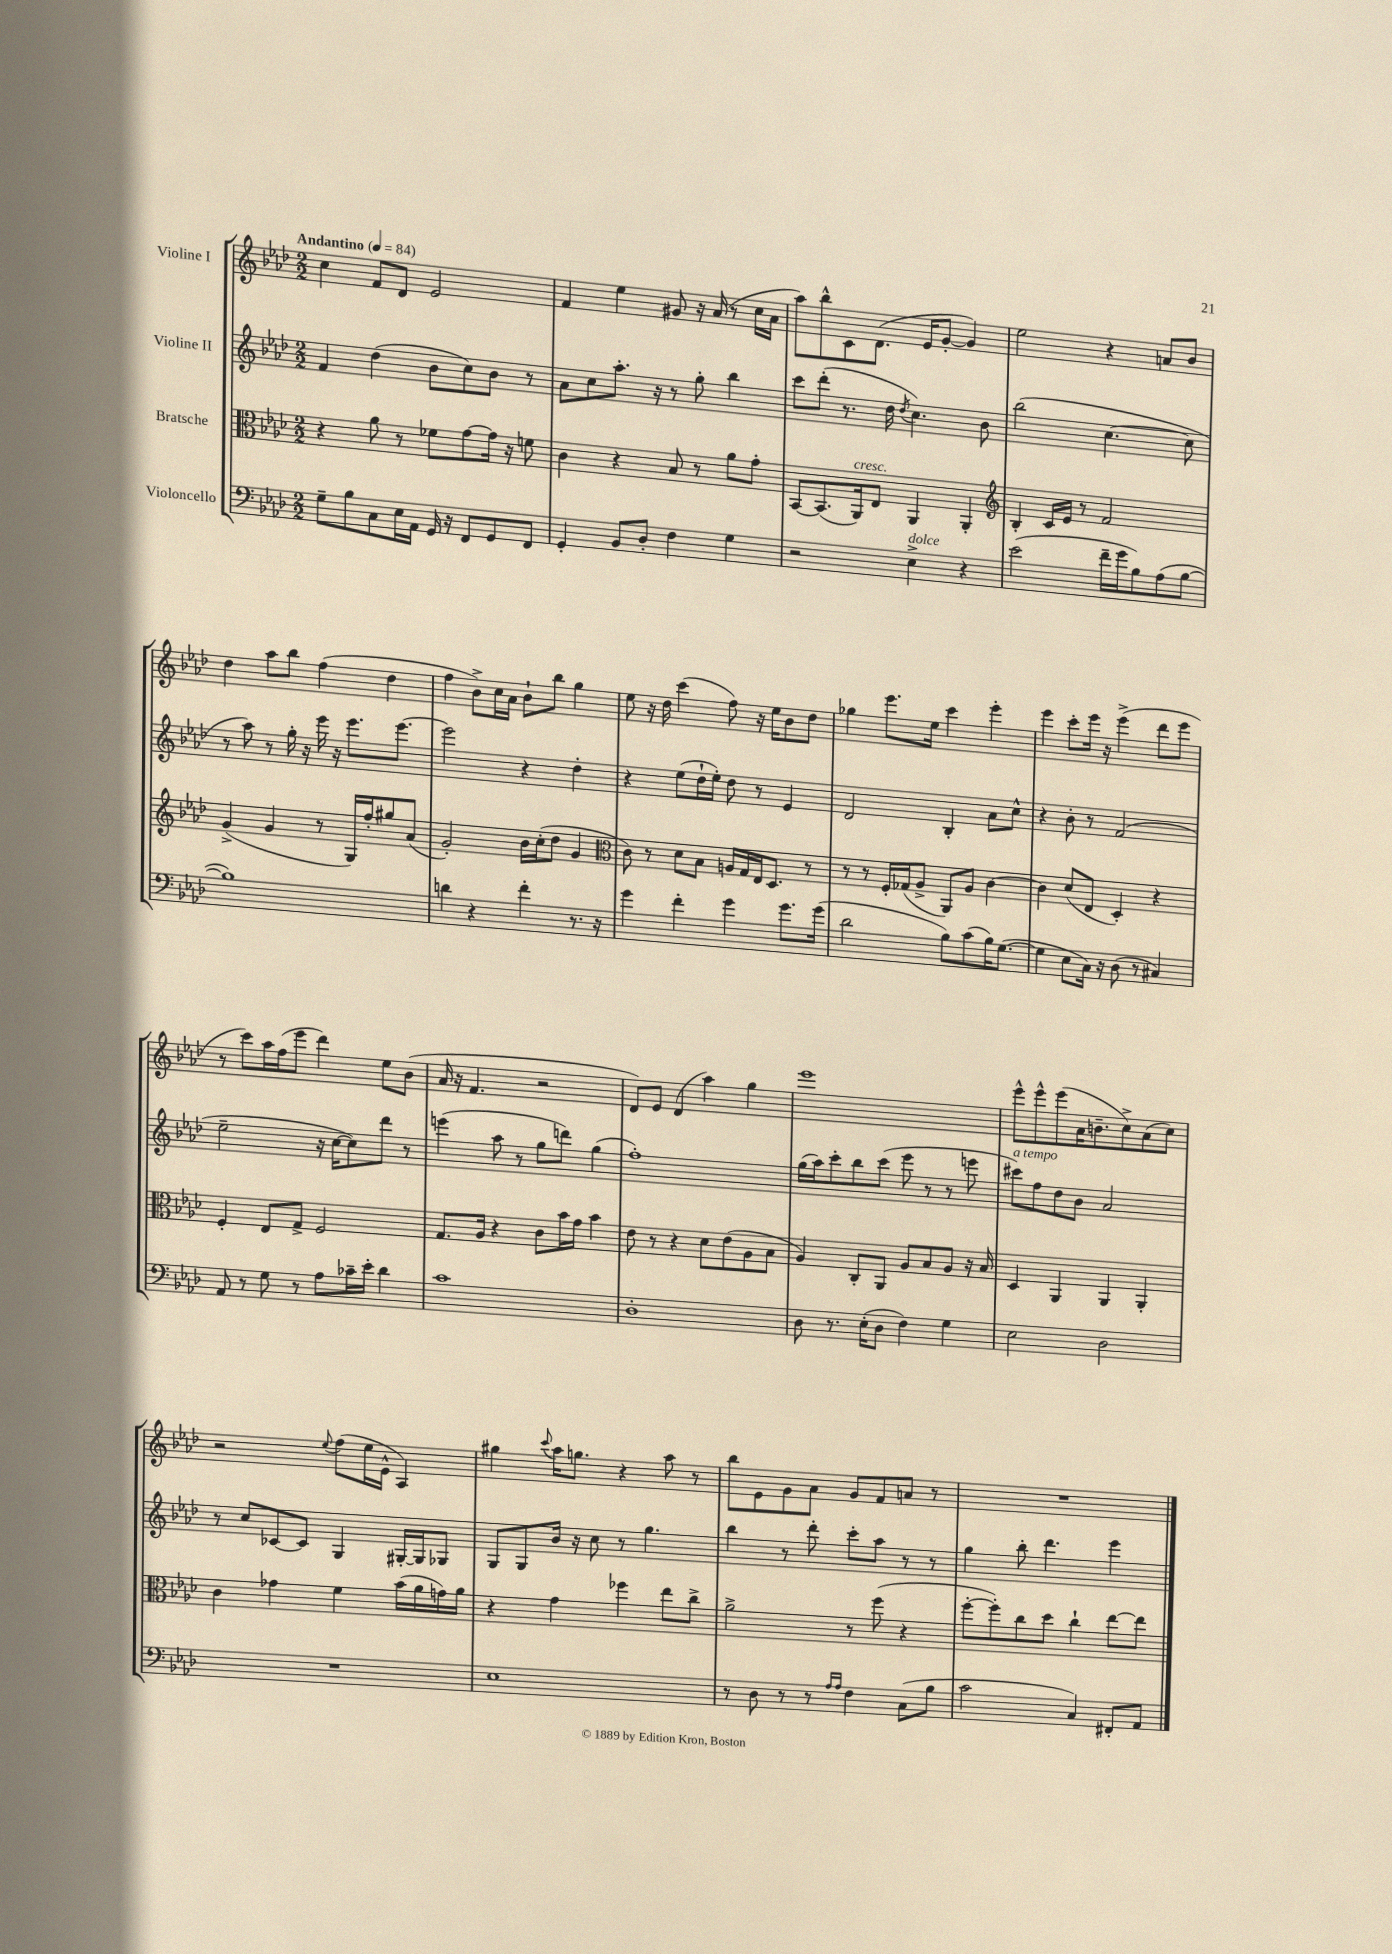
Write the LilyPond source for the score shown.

<<
\new StaffGroup <<
\new Staff = "s0" \with { instrumentName = "Violine I" } {
    \clef treble \key aes \major \numericTimeSignature \time 2/2 \tempo "Andantino" 4 = 84
    c''4 f'8 des'8 ees'2 |
    f'4 ees''4 gis'8 r16 aes'16( r8 c''16 aes'16 |
    aes''8) bes''8-^ c'8 des'8.( ees'16 g'8~-. g'4) |
    ees''2 r4 a'8 bes'8 |
    des''4 aes''8 bes''8 f''4( des''4 |
    f''4 bes'8->) c''16 aes'16 bes'8-! bes''8 g''4 |
    ees''8 r16 des''16 c'''4( f''8) r16 ees''16 bes'8 des''8 |
    ges''4 ees'''8. ees''16 c'''4 ees'''4-. |
    ees'''4 c'''8-. ees'''16 r16 ees'''4->( des'''8 ees'''8 |
    r8 c'''8) aes''16 f''16( ees'''8 des'''4) ees''8 bes'8( |
    aes'16 r16 f'4. r2 |
    des'8) ees'8 des'4( aes''4) g''4 |
    ees'''1 |
    ees'''8-^ ees'''8-^ ees'''8( aes'16 b'8.-- c''8->) aes'8( c''8) |
    r2 \appoggiatura { ees''8 } f''8( ees''16 ees'16-^ aes4) |
    gis''4 \appoggiatura { c'''8 } aes''16 g''8. r4 aes''8 r8 |
    bes''8 ees'8 g'8 aes'8 g'8 f'8 a'8 r8 |
    R1 \bar "|." |
}
\new Staff = "s1" \with { instrumentName = "Violine II" } {
    \clef treble \key aes \major \numericTimeSignature \time 2/2
    f'4 des''4( bes'8 c''8) bes'8 r8 |
    aes'8 c''8 aes''8.-. r16 r8 g''8-. bes''4 |
    c'''8 des'''8-.( r8. des''16 \acciaccatura { des''8 } c''4.) bes'8 |
    bes''2( c''4.~ c''8 |
    r8 aes''8) r8 g''16-. r16 ees'''16 r16 ees'''8. ees'''8.~ |
    ees'''2 r4 des''4-. |
    r4 ees''8( des''16-! ees''16-.) des''8 r8 ees'4 |
    des'2 bes4-. aes'8 c''8-^ |
    r4 bes'8-. r8 f'2( |
    ees''2-- r16 c''16~ c''8) des'''8 r8 |
    e'''4( aes''8 r8 g''8 d'''8) g''4( |
    f''1-.) |
    g''16( aes''16) c'''8-. bes''8 c'''8( ees'''8 r8 r8 e'''8 |
    cis'''8^\markup { \italic "a tempo" }) f''8 des''8 bes'8 aes'2 |
    r8 c''8 ces'8~ ces'8 g4 gis16~-. gis16 ges8 |
    g8 g8 bes'16 r16 c''8 r8 g''4. |
    bes''4 r8 des'''8-. c'''8-. aes''8 r8 r8 |
    g''4 bes''8-. des'''4. ees'''4 \bar "|." |
}
\new Staff = "s2" \with { instrumentName = "Bratsche" } {
    \clef alto \key aes \major \numericTimeSignature \time 2/2
    r4 aes'8 r8 fes'8 g'8~ g'16 r16 f'8 |
    c'4 r4 bes8 r8 aes'8 g'8-. |
    bes,8~ bes,8.( aes,16^\markup { \italic "cresc." }) ees8 aes,4 aes,4-. |
    \clef treble bes4-. c'16 ees'16 r8 f'2 |
    g'4->( g'4 r8 g16) f''16-. gis''8 aes'8( |
    g'2-.) bes'16 c''16-.( des''8 g'4 |
    \clef alto c'8) r8 des'8 bes8 a16 g16 ees16 des8. r8 |
    r8 r8 f16-. ges16( aes8-> aes,8) aes8 c'4~ |
    c'4 des'8( ees8 des4-.) r4 |
    f4-. ees8 g8-> f2 |
    g8. aes16 r4 c'8 bes'16 g'16 bes'4 |
    ees'8 r8 r4 des'8 ees'8( aes8 bes8 |
    aes4) c8-. aes,8 aes8 bes8 aes8 r16 bes16 |
    des4 aes,4 aes,4 aes,4-. |
    c'4 ges'4 f'4 bes'16( aes'16 g'16) aes'16 |
    r4 g'4 fes''4 ees''8 c''8-> |
    aes'2-> r8 f''8( r4 |
    f''8~-. f''8-.) c''8 des''8 c''4-! ees''8~ ees''8 \bar "|." |
}
\new Staff = "s3" \with { instrumentName = "Violoncello" } {
    \clef bass \key aes \major \numericTimeSignature \time 2/2
    g8-- bes8 c8 ees16 aes,16 g,16 r16 f,8 g,8 f,8 |
    g,4-. bes,8 des8-. f4 g4 |
    r2 ees4->^\markup { \italic "dolce" } r4 |
    ees'2( f'16-- g'16 bes8) aes8( bes8~ |
    bes1) |
    d'4 r4 f'4-. r8. r16 |
    g'4 f'4-. g'4 g'8. g'16( |
    des'2 bes8) c'8( bes16) g8.~( |
    g4 ees8 c16) r16 des8( r8 cis4) |
    aes,8 r8 g8 r8 aes8 ces'16-- ees'16-. des'4 |
    c'1 |
    des1-. |
    des8 r8. ees16-.( des8 f4) g4 |
    ees2 des2 |
    R1 |
    ees1 |
    r8 des8 r8 r8 \grace { aes16 aes16 } f4 c8( bes8 |
    c'2 c4) fis,8-. aes,8 \bar "|." |
}
>>
>>
\layout { \context { \Score \remove "Bar_number_engraver" } }
